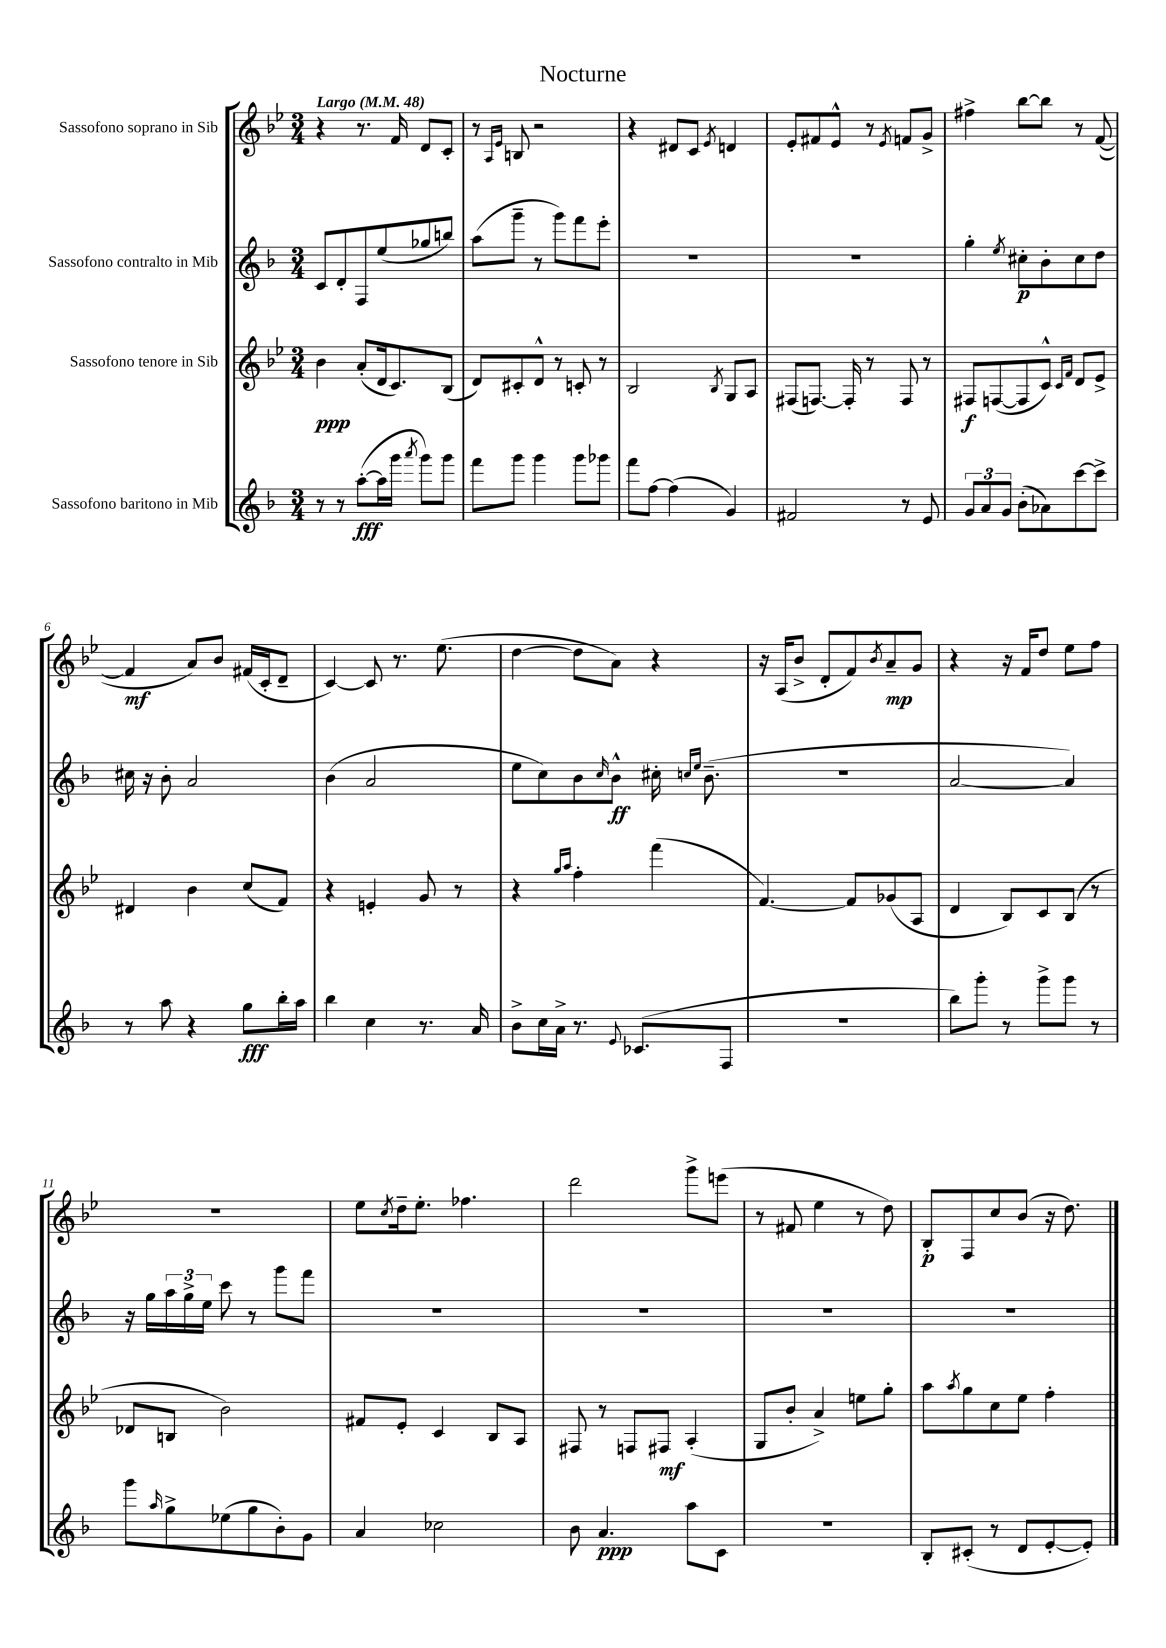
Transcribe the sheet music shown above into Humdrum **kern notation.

**kern	**kern	**kern	**kern
*staff4	*staff3	*staff2	*staff1
*clefG2	*clefG2	*clefG2	*clefG2
*k[b-]	*k[b-e-]	*k[b-]	*k[b-e-]
*M3/4	*M3/4	*M3/4	*M3/4
*MM48	*MM48	*MM48	*MM48
8r	4b-\	8c/L	4r
8r	.	8d'/	.
([8aa'\L	(8a'/L	8F/	8.r
16aa\]L	16d/k	(8ee/	.
16ggg\JJ	8.c/)	.	16f/
8qaaa/	.	.	.
8ggg\L)	.	8gg-/	8d/L
8ggg\J	(8B-/J	8bb/J)	8c'/J
=	=	=	=
8fff\L	8d/L)	(8aa\L	8r
.	.	.	16qqA/LL
.	.	.	16qqe-/JJ
8ggg\J	8c#'/	8ggg~\J	8B/
4ggg\	8d^^/J	8r	2r
.	8r	8ggg\L)	.
8ggg\L	8c'/	8fff\	.
8ggg-\J	8r	8eee'\J	.
=	=	=	=
8fff\L	2B-/	2.r	4r
[8ff\J	.	.	.
(4ff\]	.	.	8d#/L
.	.	.	8c/J
.	8qB-/	.	8qe-/
4g/)	8G/L	.	4d/
.	8A/J	.	.
=	=	=	=
2f#/	(8F#/L	2.r	8e-'/L
.	[8.F/J)	.	8f#/
.	.	.	8e-^^/J
.	16F'/]	.	.
.	8r	.	8r
.	.	.	8qe-/
8r	8F/	.	8f/L
8e/	8r	.	8g^/J
=	=	=	=
12g/L	8F#/L	4gg'\	4ff#^\
12a/	.	.	.
.	([8F/	.	.
12g/J	.	.	.
.	.	8qee/	.
(8b-'\L	8F/]	8cc#'\L	[8bb-\L
8a-\)	8c^^/J)	8b-'\	8bb-\]J
.	16qqc/LL	.	.
.	16qqf/JJ	.	.
[8ccc\	8d/L	8cc#\	8r
8ccc^\]J	8e-^/J	8dd\J	([8f/
=	=	=	=
8r	4d#/	16cc#\	4f/]
.	.	16r	.
8aa\	.	8b-'\	.
4r	4b-\	2a/	8a/L)
.	.	.	8b-/J
8gg\L	(8cc/L	.	(16f#/LL
.	.	.	16c'/J
16bb-'\L	8f/J)	.	8d~/J
16aa\JJ	.	.	.
=	=	=	=
4bb-\	4r	(4b-\	[4c/)
4cc\	4e'/	2a/	8c/]
.	.	.	8.r
8.r	8g/	.	.
.	.	.	(8.ee-\
.	8r	.	.
16a/	.	.	.
=	=	=	=
8b-^\L	4r	8ee\L	[4dd\
16cc\L	.	8cc\)	.
16a^\JJ	.	.	.
.	16qqgg/LL	.	.
.	16qqaa/JJ	.	.
8.r	4ff'\	8b-\	8dd\]L
.	.	16qqcc/	.
.	.	8b-^^\J	8a\J)
8qqe/	.	.	.
(8.c-/L	.	.	.
.	(4fff\	16cc#'\	4r
.	.	16qqcc/LL	.
.	.	16qqee/JJ	.
.	.	(8.b-~\	.
8F/J	.	.	.
=	=	=	=
2.r	[4.f/)	2.r	16r
.	.	.	(16A/LK
.	.	.	8b-^/J
.	.	.	8d'/L
.	8f/]L	.	8f/)
.	.	.	8qb-/
.	(8g-/	.	8a~/
.	8A/J	.	8g/J
=	=	=	=
8bb-\L)	4d/	[2a/	4r
8ggg'\J	.	.	.
8r	8B-/L)	.	16r
.	.	.	16f/LK
8ggg^\L	8c/	.	8dd/J
8ggg\J	(8B-/J	4a/])	8ee-\L
8r	8r	.	8ff\J
=	=	=	=
8ggg\L	8d-/L	16r	2.r
.	.	16gg\LL	.
16qqaa/	.	.	.
8gg^\	8B/J	24aa\	.
.	.	24gg^\	.
.	.	24ee\JJ	.
(8ee-\	2b-\)	8ccc\	.
8gg\	.	8r	.
8b-'\)	.	8ggg\L	.
8g\J	.	8fff\J	.
=	=	=	=
4a/	8f#/L	2.r	8ee-\L
.	.	.	8qcc/
.	8e-'/J	.	16dd~\k
.	.	.	8.ee-'\J
2cc-\	4c/	.	.
.	.	.	4.ff-\
.	8B-/L	.	.
.	8A/J	.	.
=	=	=	=
8b-\	8F#/	2.r	2ddd\
4.a/	8r	.	.
.	8F/L	.	.
.	8F#/J	.	.
8aa\L	(4A'/	.	8ggg^\L
8c\J	.	.	(8eee\J
=	=	=	=
2.r	8G/L	2.r	8r
.	8b-'/J	.	8f#/
.	4a^/)	.	4ee-\
.	8ee\L	.	8r
.	8gg'\J	.	8dd\)
=	=	=	=
8B-'/L	8aa\L	2.r	8B-'/L
.	8qaa/	.	.
(8c#'/J	8gg\	.	8F/
8r	8cc\	.	8cc/
8d/L	8ee-\J	.	(8b-/J
[8e'/	4ff'\	.	16r
.	.	.	8.dd\)
8e'/]J)	.	.	.
==	==	==	==
*-	*-	*-	*-
